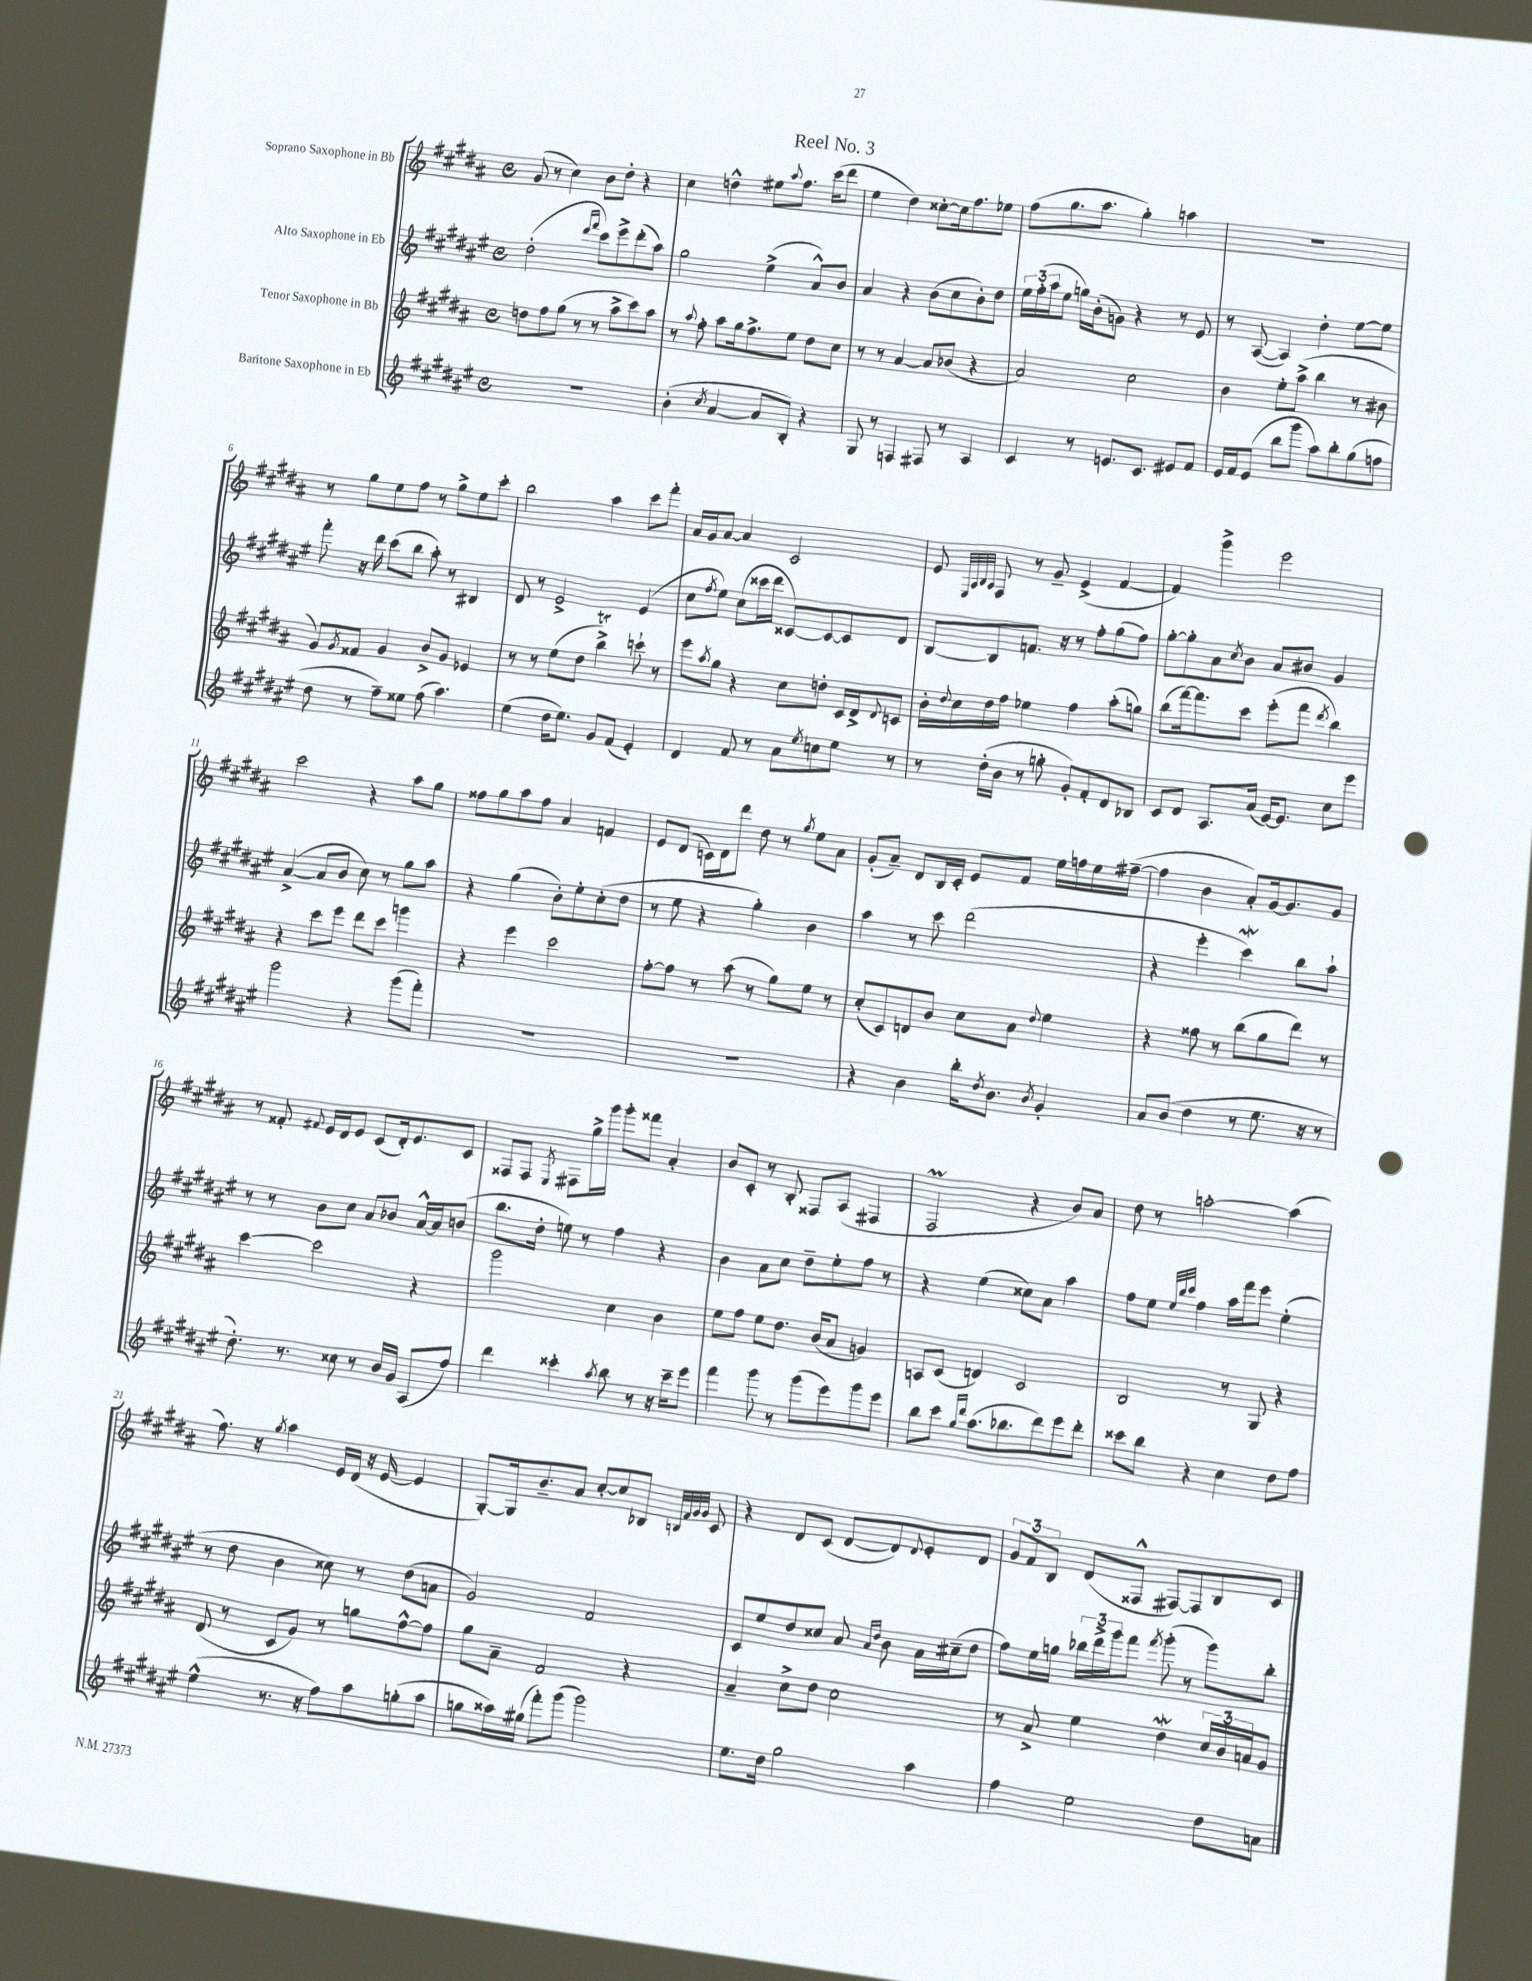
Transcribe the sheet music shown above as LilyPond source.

\header { title = "Reel No. 3" }
<<
\new StaffGroup <<
\new Staff = "s0" \with { instrumentName = "Soprano Saxophone in Bb" } {
    \clef treble \key b \major \defaultTimeSignature \time 4/4
    gis'8( r8 cis''4) b'8 dis''8-. r4 |
    cis''4 d''4-^ eis''8 \appoggiatura { ais''8 } fis''8. cis'''16( dis'''8 |
    e''4 dis''4) cisis''8~-. cisis''16 fis''8. ees''8 |
    fis''8( gis''8. ais''8. gis''4-.) a''4 |
    R1 |
    r8 gis''8 e''8 fis''8 r8 gis''8-> e''8 cis'''8-. |
    b''2 ais''4 cis'''8 fis'''8-. |
    ais'16 gis'16 ais'8~ ais'4 cis'2 |
    e'8 \grace { e32 ais32 b32 ais32 } fis8 r8 gis'8-- e'4->( fis'4~ |
    fis'4) gis'''4-> e'''2 |
    cis'''2 r4 ais''8 gis''8 |
    fisis''8 gis''8 ais''8 fisis''8 ais'4 f'4 |
    e'8 dis'8( c'16) dis'16 dis'''8 dis''8 r8 \acciaccatura { gis''8 } e''8 ais'8 |
    gis'8-.( ais'8--) dis'8 b16 cis'16-. e'8 fis'8 e''16 f''16 e''16 fis''16~--( |
    fis''4 b'4 ais'8-.) gis'16~ gis'8. gis'8 |
    r8 fisis'8-. \appoggiatura { fis'8 } e'16 dis'16 e'8 cis'8( dis'16-.) e'8. cis'8 |
    fisis8 fisis8 \acciaccatura { e8 } fis8 gis''16-> gis'''16 gis'''8-. fisis'''8 ais'4-. |
    b'8 cis'8-. r8 b8-. fisis8 ais8( fis4 |
    fis2\prall r4 b'8) ais'8 |
    dis''8 r8 a''2~-. a''4( |
    fis''8.) r16 \acciaccatura { gis''8 } ais''4 e'16 dis'16( r16 e'16~ e'4 |
    gis8~-.) gis16 b'8.-- ais'8 cis''8~-. cis''8 bes8 \grace { b32 fis'32 gis'32 gis'32 } cis'8 |
    r4 dis'8 cis'8( dis'8~ dis'8) \appoggiatura { dis'8 } e'8-. dis'8 |
    \tuplet 3/2 { gis'8 fis'8 b8 } dis'8( fisis8-^ fis8~) fis8 b8 cis'8 \bar "|." |
}
\new Staff = "s1" \with { instrumentName = "Alto Saxophone in Eb" } {
    \clef treble \key fis \major \defaultTimeSignature \time 4/4
    dis''2-.( \grace { dis'''16 fis'''16 } cis'''8) eis'''8-> dis'''8-.( ais''8) |
    gis''2 eis''4->( ais'8-^) b'8 |
    ais'4 r4 b'8( cis''8 b'8-.) dis''8 |
    \tuplet 3/2 { eis''16 fis''16-.( ais''16 } eis''8 g''16) b'16-.( g'8) r4 r8 eis'8 |
    r8 ais8~( ais4) dis''4-. eis''8~ eis''8 |
    fis'''8-. r16 dis'''16 cis'''8( b''8 ais''8-.) r8 bis4 |
    dis'8 r8 eis'2-> eis'4( |
    cis''8 \acciaccatura { fis''8 } eis''8) cis''8( cisis'''16 dis'''16 cisis'8~) cisis'8~ cisis'8 dis'8 |
    b8~ b8 f'8. r16 r8 fis''8-. gis''8( fis''8) |
    gis''8~-. gis''8-. ais'8 \acciaccatura { cis''8 } b'8 ais'8 bis'8 gis'4 |
    ais'4~->( ais'8 b'8 cis''8) r8 gis''8 ais''8 |
    r4 gis''4( b'8-.) eis''8-. cis''8-.( dis''8 |
    r8 eis''8 r4 gis''4-.) b'4 |
    ais''4 r8 cis'''8 dis'''2( |
    r4 eis'''4-. cis'''4\mordent) b''8 ais''8-! |
    r8 r8 b'8 cis''8 ais'8 bes'8 ais'16~-^ ais'16 b'8( |
    b''8. dis''16-. e''8) r8 fis''4 r4 |
    b'4 ais'8 cis''8 dis''8-- eis''8-. fis''8 r8 |
    r4 eis''4( cisis''8) ais'8 ais''4 |
    fis''8 eis''8 \grace { eis''32 b''32 cis'''32 } fis''4 ais''16 fis'''16 eis'''8 eis''4-.( |
    r8 dis''8 b'4 cisis''8) r8 dis''8( a'8 |
    gis'2) fis'2 |
    cis'8 eis''8 dis''8 cisis''8 ais'8 \grace { ais'16 dis''16 } b'8 ais'16 cis''16--( dis''8 |
    fis''8) eis''16 g''16 \tuplet 3/2 { bes''16 dis'''16-> gis'''16 } fis'''8 \acciaccatura { fis'''8 } gis'''8-.( r8 gis'''8) bes''8-. \bar "|." |
}
\new Staff = "s2" \with { instrumentName = "Tenor Saxophone in Bb" } {
    \clef treble \key b \major \defaultTimeSignature \time 4/4
    d''8 fis''8 gis''8( r8 r8 ais''8-> cis'''8) ais''8 |
    r8 \appoggiatura { ais''8 } fis''8-. ais''8 gis''16 fis''8.-> e''8 dis''8 cis''8 |
    r8 r8 ais'4~ ais'8 bes'8( r4 |
    ais'2) cis''2 |
    b'4 e''8-. ais''8->( b''4 r8 bis'8 |
    gis'8) \acciaccatura { gis'8 } fisis'8 gis'4 b'8-> gis'8 ees'4 |
    r8 r8 e''8( dis''8 b''4->\trill) c'''8-! r8 |
    e'''8 \acciaccatura { ais''8 } gis''8 r4 cis''8 d''8-. cis'16 dis'16-> \appoggiatura { dis'8 } c'8 |
    b'16-. \appoggiatura { dis''8 } cis''16 dis''16 fis''16 ees''4 fis''4 ais''8-.( g''8) |
    b''8( fis'''16~) fis'''8. cis'''8 e'''8-.( fis'''8 \acciaccatura { dis'''8 } b''4) |
    r4 cis'''8 e'''8 dis'''8 cis'''8 g'''4 |
    r4 e'''4 cis'''2 |
    fis''8~-. fis''8 r8 ais''8( r8 gis''8) e''8 r8 |
    cis''8-.( cis'8) d'8 b'8 cis''8 ais'8 \appoggiatura { dis''8 } e''4 |
    r4 fisis''8 r8 b''8( gis''8 dis'''8) r8 |
    cis'''4~ cis'''2 r4 |
    gis'''2 cis''4 b'4 |
    e''8 fis''8 e''8 dis''8. b'16( ais'8 g'4) |
    a8 cis'8( d'4) cis'2 |
    b2 r8 gis8 r4 |
    dis'8( r8 cis'8 gis'8) r8 g''8 fis''8~-^ fis''8 |
    gis''8 ais'8-- fis'2 r4 |
    ais'4-- cis''8-> dis''8 cis''2 |
    r8 ais'8-> e''4 dis''4\mordent \tuplet 3/2 { cis''16 b'16 a'16 } gis'8 \bar "|." |
}
\new Staff = "s3" \with { instrumentName = "Baritone Saxophone in Eb" } {
    \clef treble \key fis \major \defaultTimeSignature \time 4/4
    R1 |
    b'4-.( \acciaccatura { cis''8 } ais'4~ ais'8 b8-.) r4 |
    gis8 r8 f4 fis8 r8 ais4 |
    cis'4 r8 e'8. cis'8. eis'8 fis'8 |
    eis'16 fis'16 eis'8( b''8 gis'''8 ais''8) b''8-. gis''8( f''8 |
    dis''8 r8 fis''8--) eisis''8 fis''8( ais''4.) |
    eis''4( dis''16 eis''8.) gis'8 fis'8( eis'4-.) |
    dis'4 fis'8 r8 ais'8 \acciaccatura { eis''8 } c''8 eis''8 r8 |
    r8 dis''16-.( b'16 r8 g''8-. gis'8-.) fis'8-. dis'8 bes8 |
    cis'8 dis'8 ais8. ais'16( eis'16~) eis'8. cis''8 eis'''8 |
    gis'''2 r4 gis'''8( fis'''8-.) |
    R1 |
    R1 |
    r4 b'4 b''16-. \acciaccatura { dis''8 } b'8. \acciaccatura { b'8 } gis'4-. |
    ais'8 b'8( dis''4 r8 eis''8. r16 r8 |
    dis''8.-.) r8. cisis''8 r8 b'16 gis'16 ais8( fis''8) |
    dis'''4 cisis'''4-. \acciaccatura { ais''8 } b''8 r8 r16 cisis'''16-- eis'''8 |
    fis'''4 gis'''8 r8 gis'''8( eis'''8) gis'''8 eis'''8 |
    b''8 cis'''8 \grace { gis''16 dis'''16 } ais''8.( bes''8. dis'''8) eis'''8 dis'''8-. |
    cisis'''8 b''8 r4 cis''4 dis''8 fis''8 |
    eis''4-^( r8. r16 fis''8) ais''8 g''8-.( ais''8 |
    g''8 aisis''16) gis''16( fis'''8-.) gis'''8( gis'''2) |
    eis''8. dis''16 gis''2 ais''4 |
    fis''4 eis''2 dis''8 a'8 \bar "|." |
}
>>
>>
